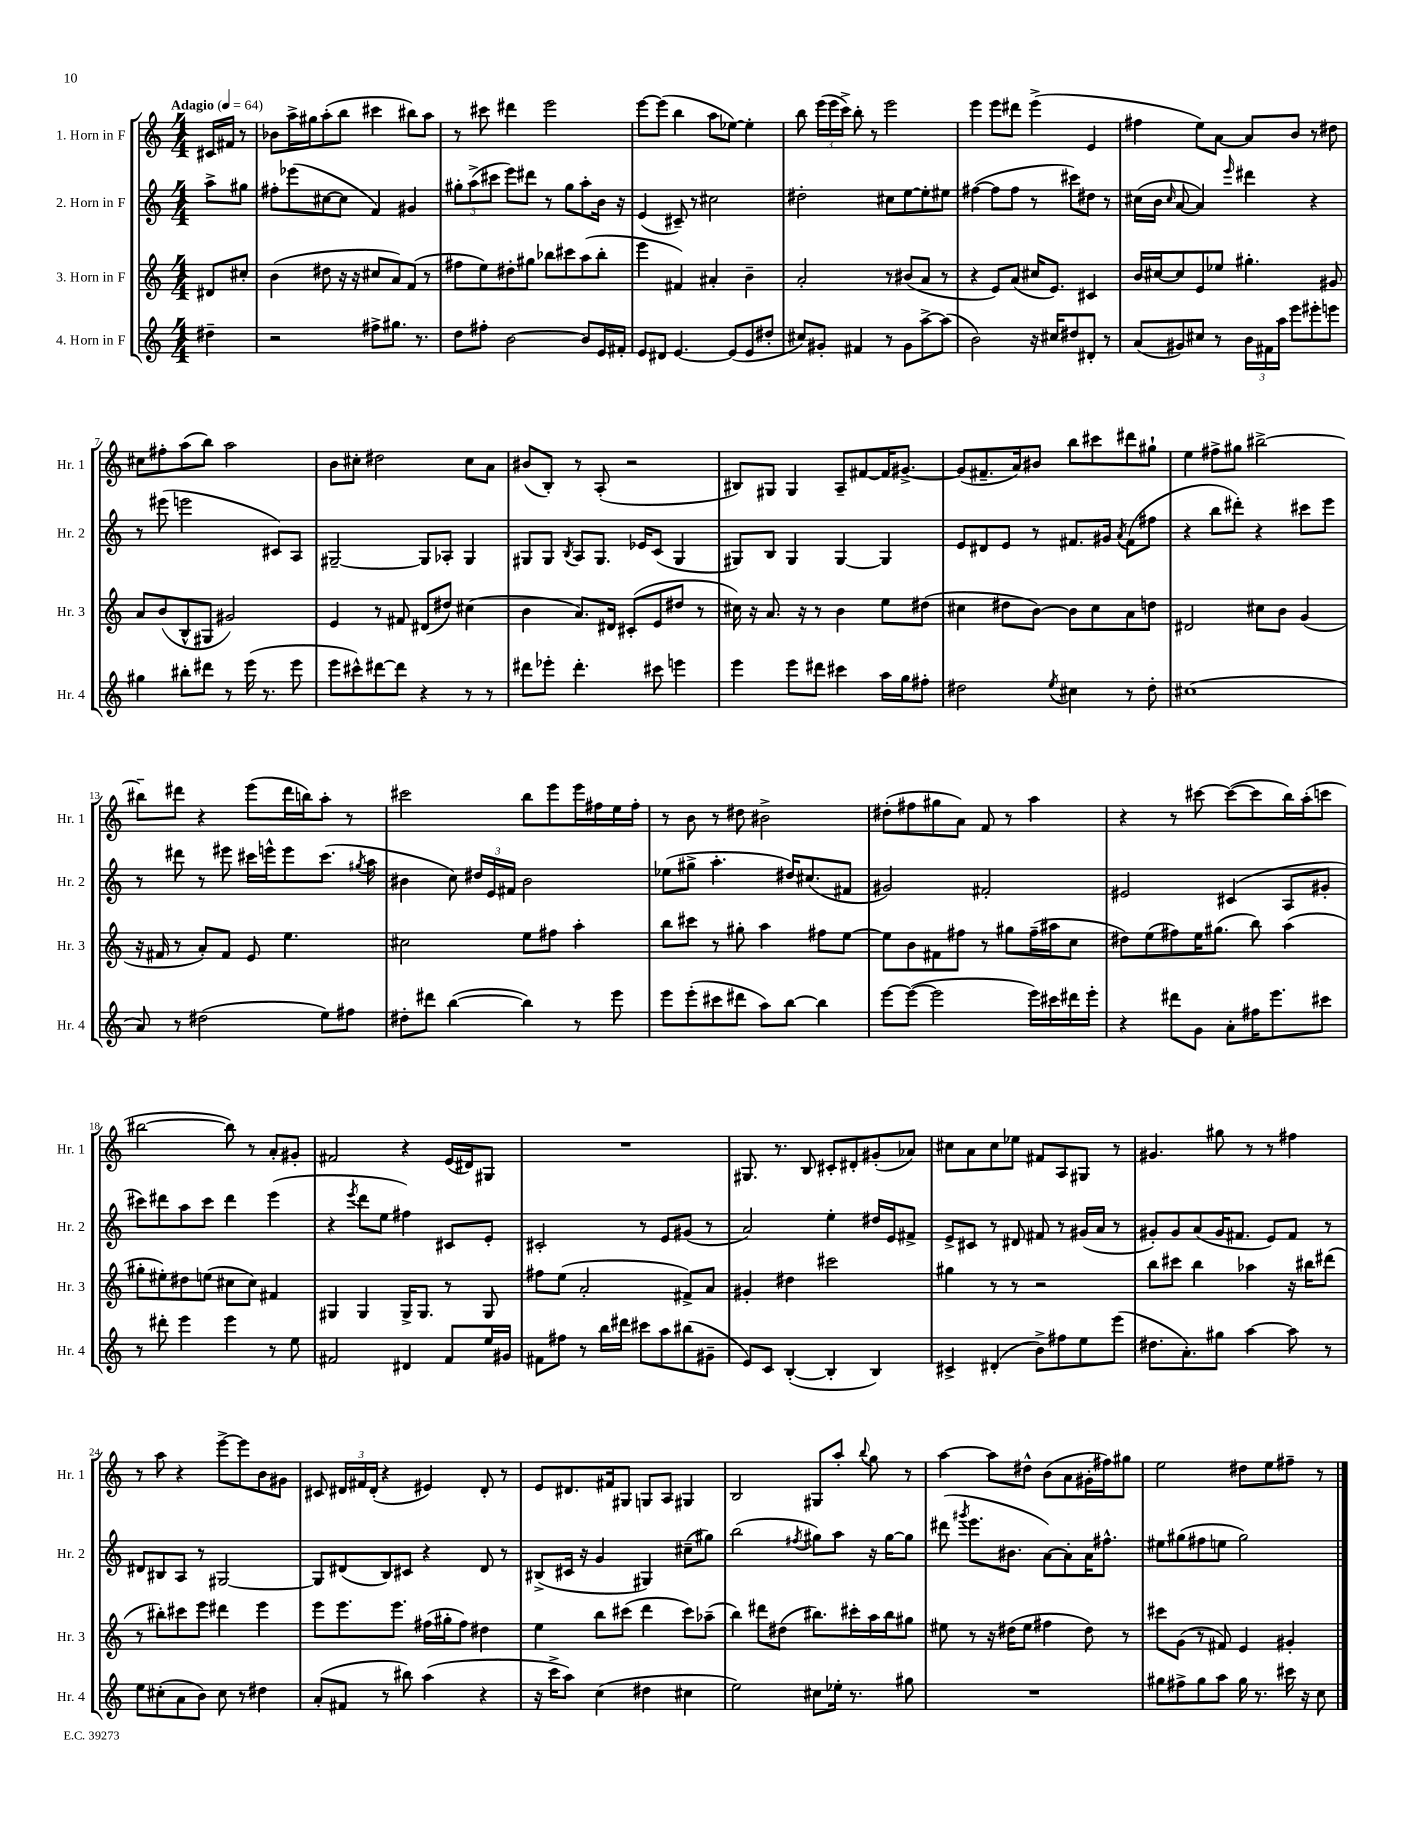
<<
\new StaffGroup <<
\new Staff = "s0" \with { instrumentName = "1. Horn in F" shortInstrumentName = "Hr. 1" } {
    \clef treble \key c \major \numericTimeSignature \time 4/4 \partial 4 \tempo "Adagio" 4 = 64
    \autoBeamOff cis'16[ fis'16] r8 |
    bes'8[ a''16-> gis''16 a''8-.( b''8] cis'''4 bis''8[) a''8] |
    r8 cis'''8 dis'''4 e'''2 |
    e'''8[~ e'''8]( b''4 a''8[ ees''8]~) ees''4-. |
    b''8 \tuplet 3/2 { e'''16[( e'''16 c'''16]->) } b''8-. r8 e'''2 |
    e'''4 e'''8[ dis'''8] e'''4->( e'4 |
    fis''4 e''8[) a'8]~ a'8[ b'8] r8 dis''8 |
    cis''8[ fis''8-. a''8( b''8]) a''2 |
    b'8[ cis''8]-. dis''2 cis''8[ a'8] |
    bis'8[( b8]-.) r8 a8-.( r2 |
    bis8[) gis8] gis4 a8[-- fis'8~ fis'16 gis'8.]~-> |
    gis'8[( fis'8.-- a'16) bis'8] b''8[ cis'''8 dis'''8 gis''8]-! |
    e''4 fis''8[-> gis''8] bis''2~-> |
    bis''8[-- dis'''8] r4 e'''8[( dis'''16 b''16) a''8]-. r8 |
    cis'''2 b''8[ e'''8 e'''16 fis''16 e''16 fis''16]-. |
    r8 b'8 r8 dis''8 bis'2-> |
    dis''8[-.( fis''8 gis''8 a'8]) f'8 r8 a''4 |
    r4 r8 cis'''8~ cis'''8[~( cis'''8 b''16) a''16-.( c'''8] |
    bis''2~ bis''8) r8 a'8[-. gis'8]-. |
    fis'2 r4 e'16[( dis'16) gis8] |
    R1 |
    gis8. r8. b8 cis'8[-. dis'8-. gis'8-.( aes'8]) |
    cis''8[ a'8 cis''8 ees''8] fis'8[ a8 gis8] r8 |
    gis'4. gis''8 r8 r8 fis''4 |
    r8 a''8 r4 e'''8[~-> e'''8 b'8 gis'8] |
    cis'8 \tuplet 3/2 { dis'16[ fis'16 dis'16]-.( } r4 eis'4) dis'8-. r8 |
    e'8[ dis'8. fis'16 gis8] g8[ a8] gis4 |
    b2 gis8[ a''8]-. \appoggiatura { b''8 } g''8 r8 |
    a''4~ a''8[ dis''8]-^ b'8[( a'8 gis'16-. fis''16) gis''8] |
    e''2 dis''8[ e''8 fis''8]-- r8 \bar "|." |
}
\new Staff = "s1" \with { instrumentName = "2. Horn in F" shortInstrumentName = "Hr. 2" } {
    \clef treble \key c \major \numericTimeSignature \time 4/4 \partial 4
    \autoBeamOff a''8[-> gis''8] |
    fis''8[-. ees'''8( cis''8~ cis''8] f'4) gis'4 |
    \tuplet 3/2 { gis''8[-. a''8->( cis'''8] } e'''8[) dis'''8] r8 gis''8[ a''8-. b'16] r16 |
    e'4( cis'8--) r8 cis''2 |
    dis''2-. cis''8[ e''8~ e''8-. eis''8] |
    fis''4~( fis''8[ fis''8] r8 cis'''8[) dis''8] r8 |
    cis''16[( b'16] \grace { cis''16 } a'8~ a'4) \grace { e'''16 } dis'''4 r4 |
    r8 eis'''8( e'''2 cis'8[) a8] |
    gis2~-- gis8[ aes8]-. gis4 |
    gis8[ gis8] \acciaccatura { b8 } a8[ gis8.] ees'16[ c'8]( gis4 |
    gis8[) b8] gis4 gis4~ gis4 |
    e'8[ dis'8 e'8] r8 fis'8.[ gis'16] \acciaccatura { a'8 } fis'8[( fis''8] |
    r4 b''8[ dis'''8]-.) r4 cis'''8[ e'''8] |
    r8 dis'''8 r8 eis'''8 cis'''16[ e'''16-^ e'''8 cis'''8.]( \acciaccatura { gis''8 } a''16 |
    bis'4 c''8) \tuplet 3/2 { dis''16[ e'16 fis'16] } bis'2 |
    ees''8[( gis''8]-> a''4.-. dis''16[) cis''8.( fis'8] |
    gis'2) fis'2-. |
    eis'2 cis'4( a8[ gis'8]-. |
    cis'''8[) dis'''8 a''8 cis'''8] dis'''4 e'''4( |
    r4 \acciaccatura { e'''8 } d'''8[ e''8] fis''4) cis'8[ e'8]-. |
    cis'2-. r8 e'8[ gis'8]( r8 |
    a'2) e''4-. dis''16[ e'16 fis'8]-> |
    e'8[-> cis'8] r8 dis'8 fis'8 r8 gis'16[( a'16] r8 |
    gis'8[-.) gis'8 a'8( gis'16 fis'8.] e'8[) fis'8] r8 |
    dis'8[ bis8 a8] r8 gis2~ |
    gis8[ dis'8( b8) cis'8] r4 dis'8 r8 |
    bis8[->( cis'16] r16 g'4 gis4) cis''8[--( gis''8]) |
    b''2( \acciaccatura { fis''8 } gis''8[) a''8] r16 gis''16[~ gis''8] |
    dis'''8( \acciaccatura { gis'''8 } e'''8.[ bis'8.] a'8[~) a'8-. a'16 fis''8.]-^ |
    eis''8[ gis''8( fis''8 e''8] gis''2) \bar "|." |
}
\new Staff = "s2" \with { instrumentName = "3. Horn in F" shortInstrumentName = "Hr. 3" } {
    \clef treble \key c \major \numericTimeSignature \time 4/4 \partial 4
    \autoBeamOff dis'8[ cis''8]-. |
    b'4( dis''8 r16 r16 cis''8[ a'8) f'8]( r8 |
    fis''8[ e''8) dis''8-. gis''8] bes''8[ cis'''8 a''8( bes''8]-. |
    e'''4 fis'4) ais'4-. b'4-- |
    a'2-. r8 bis'8[( a'8] r8 |
    r4 e'8[) a'8]( cis''16[ e'8.]) cis'4 |
    b'16[ cis''16~ cis''8 e'8 ees''8] gis''4.-. gis'8 |
    a'8[ b'8( b8-^ gis8] gis'2) |
    e'4 r8 fis'8 dis'8[( dis''8]) cis''4( |
    b'4 a'8.[) dis'16] cis'8[-.( e'8 dis''8] r8 |
    cis''16) r16 a'8. r16 r8 b'4 e''8[ dis''8]( |
    cis''4 dis''8[ b'8]~) b'8[ cis''8 a'8 d''8] |
    dis'2 cis''8[ b'8] g'4( |
    r16 fis'16 r8 a'8[-.) fis'8] e'8 e''4. |
    cis''2 e''8[ fis''8] a''4-. |
    b''8[ cis'''8] r8 gis''8-. a''4 fis''8[ e''8]~ |
    e''8[ b'8 fis'8 fis''8] r8 gis''8[ fis''16--( ais''16 c''8] |
    dis''8[) e''8( fis''8) e''16 gis''8.]( b''8) a''4( |
    gis''8[-. eis''8-.) dis''8 e''8]( cis''8[ cis''8]) fis'4 |
    gis4 gis4 gis16[-> gis8.] r8 gis8 |
    fis''8[ e''8]( a'2-. fis'8[->) a'8] |
    gis'4-. dis''4 cis'''2 |
    gis''4 r8 r8 r2 |
    b''8[ cis'''8] b''4 aes''4 r16 bis''16[ dis'''8]( |
    r8 bis''8[-.) cis'''8 e'''8] dis'''4 e'''4 |
    e'''8[ e'''8. e'''8.] fis''16[( gis''16-. fis''8]) dis''4 |
    e''4 b''8[ cis'''8]( d'''4 cis'''8[) aes''8]--( |
    b''4) dis'''8[ dis''8]( bis''8.[) cis'''16-. a''16 bis''16 gis''8] |
    eis''8 r8 r16 dis''16[( eis''8] fis''4 dis''8) r8 |
    cis'''8[ g'8]( r8 fis'8) e'4 gis'4-. \bar "|." |
}
\new Staff = "s3" \with { instrumentName = "4. Horn in F" shortInstrumentName = "Hr. 4" } {
    \clef treble \key c \major \numericTimeSignature \time 4/4 \partial 4
    \autoBeamOff dis''4-- |
    r2 fis''8[-> gis''8.] r8. |
    d''8[ fis''8]-. b'2~ b'8[ e'16 fis'16]-. |
    e'8[ dis'8] e'4.~ e'8[( e'8 dis''8]-. |
    cis''8[) gis'8]-. fis'4 r8 gis'8[ a''8~-> a''8]( |
    b'2) r16 cis''16[ dis''8 dis'8]-. r8 |
    a'8[( gis'8) cis''8] r8 \tuplet 3/2 { b'16[ fis'16 a''16] } e'''8[ eis'''8-. e'''8] |
    gis''4 bis''8[-. dis'''8] r8 e'''16( r8. e'''8 |
    e'''8[ cis'''8-^) dis'''8~ dis'''8] r4 r8 r8 |
    dis'''8[ ees'''8]-. dis'''4.-. cis'''8 e'''4 |
    e'''4 e'''8[ dis'''8] cis'''4 a''16[ g''16 fis''8]-. |
    dis''2 \acciaccatura { e''8 } cis''4 r8 dis''8-. |
    cis''1( |
    a'8) r8 dis''2( e''8[) fis''8] |
    dis''8[-. dis'''8] b''4~( b''4) r8 e'''8 |
    e'''8[ e'''8-.( cis'''8 dis'''8] a''8[) b''8]~ b''4 |
    e'''8[~ e'''8]~( e'''2 e'''16[) cis'''16 dis'''16 e'''16]-. |
    r4 dis'''8[ g'8] a'8[-. fis''16 e'''8. cis'''8] |
    r8 dis'''8-. e'''4 e'''4 r8 e''8 |
    fis'2 dis'4 fis'8[ e''16 gis'16] |
    fis'8[ fis''8] r8 b''16[ dis'''16] cis'''8[ a''8 bis''8( gis'8]-- |
    e'8[) c'8] b4~-.( b4-. b4) |
    cis'4-> dis'4-.( b'8[->) fis''8 e''8 e'''8]( |
    dis''8.[ a'8.-.) gis''8] a''4~ a''8 r8 |
    e''8[ cis''8-.( a'8 b'8]) cis''8 r8 dis''4 |
    a'8[-.( fis'8] r8 bis''8) a''4( r4 |
    r16 c'''16[-> a''8]) c''4( dis''4 cis''4 |
    e''2) cis''8[ ees''16]-. r8. gis''8 |
    R1 |
    gis''8[ fis''8-> gis''8 a''8] gis''16 r8. cis'''16 r16 c''8 \bar "|." |
}
>>
>>
